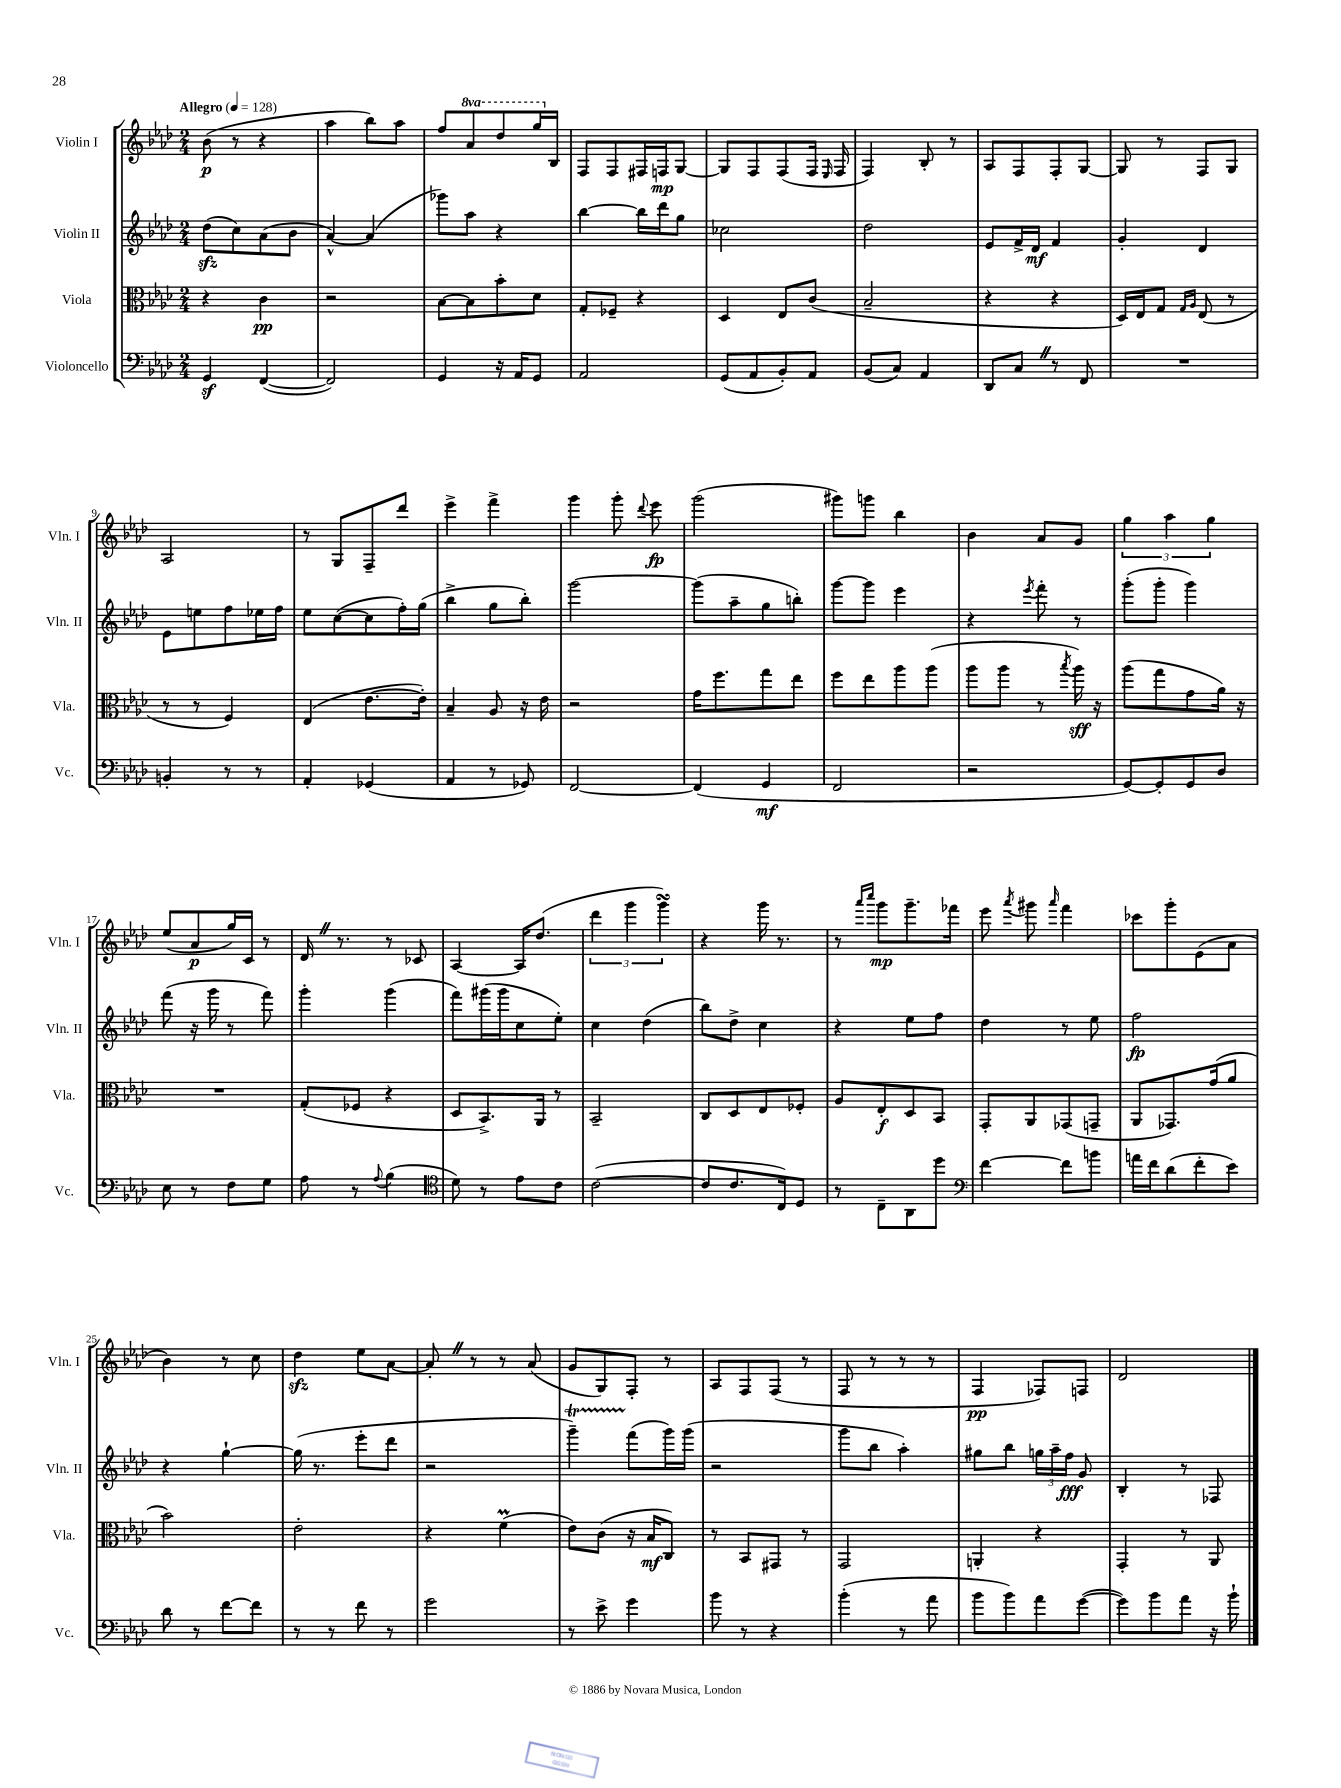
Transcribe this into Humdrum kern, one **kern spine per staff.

**kern	**kern	**kern	**kern
*staff4	*staff3	*staff2	*staff1
*clefF4	*clefC3	*clefG2	*clefG2
*k[b-e-a-d-]	*k[b-e-a-d-]	*k[b-e-a-d-]	*k[b-e-a-d-]
*M2/4	*M2/4	*M2/4	*M2/4
*MM128	*MM128	*MM128	*MM128
4GG/	4r	(8dd-\L	(8b-\
.	.	8cc\)	8r
([4FF/	4c\	(8a-\	4r
.	.	8b-\J	.
=	=	=	=
2FF/])	2r	[4a-^^/)	4aa-\
.	.	(4a-/]	8bb-\L)
.	.	.	8aa-\J
=	=	=	=
4GG/	[8B-\L	8ggg-\L)	8ff/L
.	8B-\]	8aa-\J	8aa-/
16r	8b-'\	4r	8ddd-/
16AA-/LK	.	.	.
8GG/J	8d-\J	.	16ggg/L
.	.	.	16B-/JJ
=	=	=	=
2AA-/	8G'/L	[4bb-\	8F/L
.	8F-~/J	.	8F/
.	4r	16bb-\]LL	16F#/L
.	.	16ddd-\J	16F/J
.	.	8gg\J	[8G/J
=	=	=	=
(8GG/L	4D-/	2cc-\	8G/]L
8AA-/	.	.	8F/
8BB-'/)	8E-/L	.	(8F/
8AA-/J	(8c/J	.	16F/Jk
.	.	.	16qqE-/
.	.	.	16F/
=	=	=	=
(8BB-/L	2B-~/	2dd-\	4F/)
8C/J)	.	.	.
4AA-/	.	.	8B-'/
.	.	.	8r
=	=	=	=
8DD-/L	4r	8e-/L	8A-/L
8C/J	.	16f^/L	8F/
.	.	16d-/JJ	.
8r	4r	4f/	8F'/
8FF/	.	.	[8G/J
=	=	=	=
2r	16D-/LL)	4g'/	8G/]
.	16E-/J	.	.
.	8G/J	.	8r
.	16qqG/LL	.	.
.	16qqA-/JJ	.	.
.	(8E-/	4d-/	8F/L
.	8r	.	8G/J
=	=	=	=
4BB'/	8r	8e-\L	2A-/
.	8r	8ee\	.
8r	4F/)	8ff\	.
8r	.	16ee-\L	.
.	.	16ff\JJ	.
=	=	=	=
4AA-'/	(4E-/	8ee-\L	8r
.	.	([8cc\	8G/L
(4GG-/	[8.e-\L	8cc\]	8F~/
.	.	16ff'\L)	8ddd-/J
.	16e-'\]Jk)	(16gg\JJ	.
=	=	=	=
4AA-/	4B-~/	4bb-^\	4eee-^\
8r	8A-/	8gg\L	4fff^\
8GG-/)	16r	8bb-'\J)	.
.	16e-\	.	.
=	=	=	=
[2FF/	2r	[2ggg\	4ggg\
.	.	.	8ggg'\
.	.	.	8qqddd-/
.	.	.	8eee-\
=	=	=	=
(4FF/]	16g\LK	(8ggg\]L	(2ggg\
.	8.ff\	.	.
.	.	8aa-~\	.
4GG/	8gg\	8gg\	.
.	8ee-\J	8bb'\J)	.
=	=	=	=
2FF/	8ff\L	[8ggg\L	8ggg#\L)
.	8ee-\	8ggg\]J	8ggg\J
.	8aa-\	4eee-\	4bb-\
.	(8aa-\J	.	.
=	=	=	=
2r	8aa-\L	4r	4b-\
.	8aa-\J	.	.
.	.	8qeee-/	.
.	8r	8fff'\	8a-/L
.	8qbb-/	.	.
.	16aa-\)	8r	8g/J
.	16r	.	.
=	=	=	=
[8GG/L)	(8aa-\L	(8ggg'\L	6gg\
8GG'/]	8gg\	8ggg'\J	.
.	.	.	6aa-\
8GG/	8g\	4ggg\)	.
.	.	.	6gg\
8D-/J	16a-\Jk)	.	.
.	16r	.	.
=	=	=	=
8E-\	2r	(8fff\	(8ee-/L
8r	.	16r	8a-/
.	.	16ggg\	.
8F\L	.	8r	16gg/L)
.	.	.	16c/JJ
8G\J	.	8fff\)	8r
=	=	=	=
8A-\	(8G'/L	4ggg'\	16d-/
.	.	.	8.r
8r	8F-/J	.	.
8qqA-/	.	.	.
(4B-\	4r	(4ggg\	8r
.	.	.	8c-/
=	=	=	=
*clefC4	*	*	*
8d-\)	8D-/L	8fff\L)	[4A-/
8r	8.BB-^/)	(16ggg#\L	.
.	.	16ggg#\J	.
8e-\L	.	8cc\	16A-/]LK
.	16AA-/Jk	.	(8.dd-/J
8c\J	8r	8ee-'\J)	.
=	=	=	=
([2c\	2BB-~/	4cc\	6ddd-\
.	.	.	6ggg\
.	.	(4dd-\	.
.	.	.	6ggg\)
=	=	=	=
8c/]L	8C/L	8bb-\L)	4r
8.c/	8D-/	8dd-^\J	.
.	8E-/	4cc\	16ggg\
16C/k)	.	.	8.r
8D-/J	8F-'/J	.	.
=	=	=	=
8r	8A-/L	4r	8r
.	.	.	16qqaaa-/LL
.	.	.	16qqcccc/JJ
8C~\L	8E-'/	.	8ggg\L
8AA-\	8D-/	8ee-\L	8.ggg~\
8dd-\J	8BB-/J	8ff\J	.
.	.	.	16fff-\Jk
=	=	=	=
*clefF4	*	*	*
[4f\	8GG'/L	4dd-\	8eee-\
.	.	.	8qaaa-/
.	8AA-/	.	8ggg#\
.	.	.	16qqaaa-/
8f\]L	(8GG-/	8r	4fff\
8b\J	8GG~/J	8ee-\	.
=	=	=	=
16a\LL	8AA-/L	2ff\	8ccc-\L
16f\J	.	.	.
(8d-\	8.GG-/)	.	8ggg'\
8f'\	.	.	(8e-\
.	(16g/k	.	.
8e-\J)	8a-/J	.	8a-\J
=	=	=	=
8d-\	2b-\)	4r	4b-\)
8r	.	.	.
[8f\L	.	[4gg`\	8r
8f\]J	.	.	8cc\
=	=	=	=
8r	2e-'\	(16gg\]	4dd-\
.	.	8.r	.
8r	.	.	.
8f\	.	8eee-'\L	8ee-\L
8r	.	8ddd-\J	[8a-\J
=	=	=	=
2g\	4r	2r	8a-'/]
.	.	.	8r
.	(4f\	.	8r
.	.	.	(8a-/
=	=	=	=
8r	8e-\L)	4ggg~\)	8g/L
8e-^\	(8c\J	.	8G/)
4g\	16r	(8fff\L	8F'/J
.	16B-/LK	.	.
.	8C/J)	16ggg\L)	8r
.	.	(16ggg\JJ	.
=	=	=	=
8b-\	8r	2r	8A-/L
8r	8BB-/L	.	8F/
4r	8GG#/J	.	(8F/J
.	8r	.	8r
=	=	=	=
(4b-'\	2GG/	8ggg\L	8F/
.	.	8bb-\J	8r
8r	.	4aa-'\)	8r
8a-\	.	.	8r
=	=	=	=
8b-\L	4AA'/	8gg#\L	4F/
8b-\)	.	8bb-\J	.
8a-\	4r	24gg\LL	8F-/L)
.	.	24aa-~\	.
.	.	24ff\JJ	.
([8g\J	.	8g/	8F/J
=	=	=	=
8g\]L)	4GG'/	4B-'/	2d-/
8b-\	.	.	.
8a-\J	8r	8r	.
16r	8AA-/	8F-/	.
16b-`\	.	.	.
==	==	==	==
*-	*-	*-	*-
